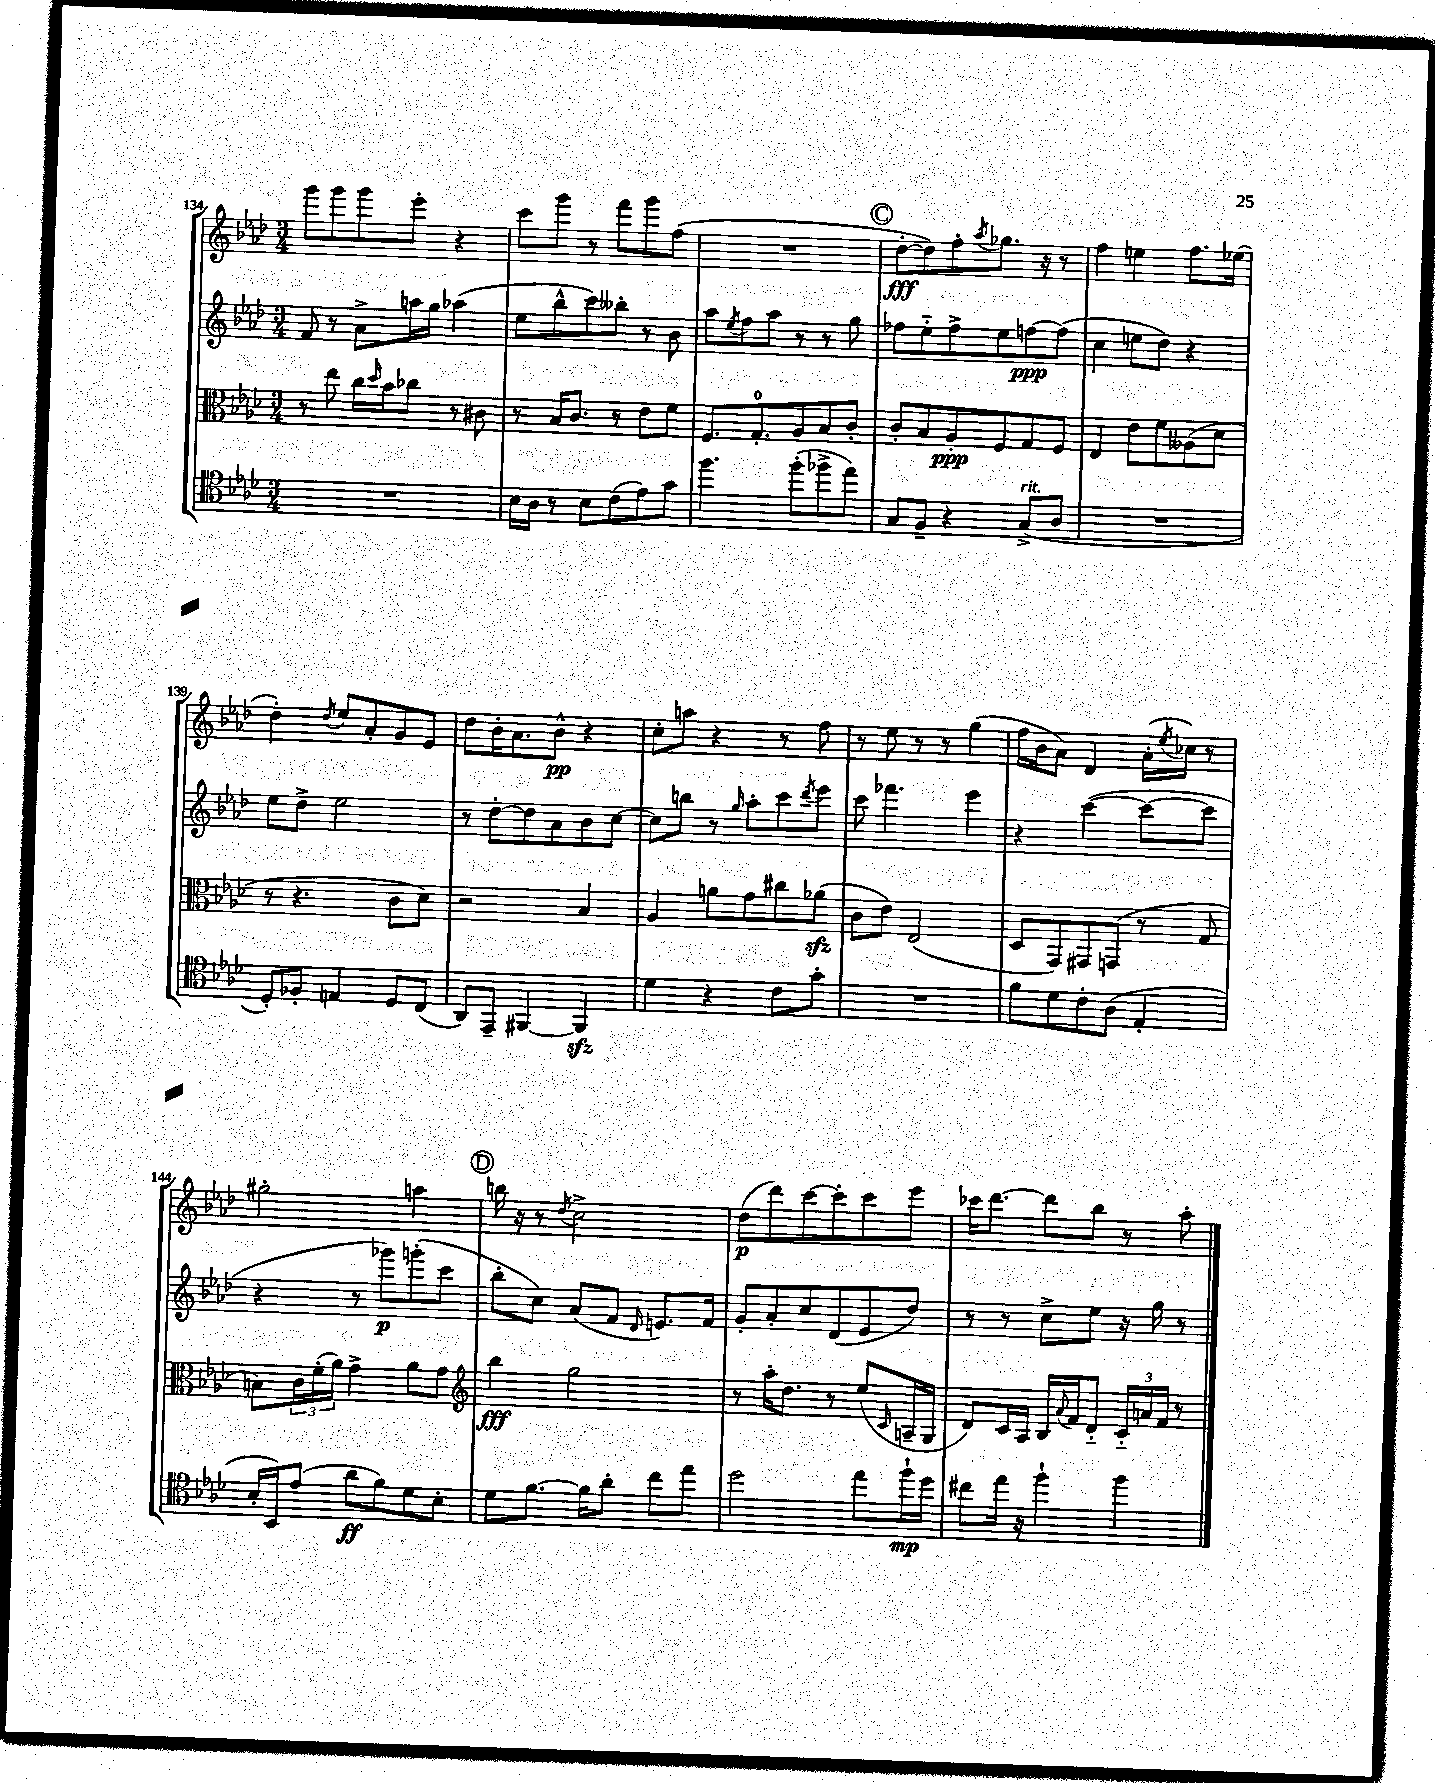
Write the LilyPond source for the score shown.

<<
\new StaffGroup <<
\new Staff = "s0" {
    \clef treble \key aes \major \numericTimeSignature \time 3/4
    g'''8 g'''8 g'''8 ees'''8-. r4 |
    c'''8 g'''8 r8 f'''8 g'''8 f''8( |
    R2. |
    \mark \markup { \circle "C" } des''8~-.\fff des''8) f''8-. \acciaccatura { aes''8 } ges''8. r16 r8 |
    f''4 e''4 f''8. ees''16( |
    des''4-.) \acciaccatura { des''8 } ees''8 aes'8-. g'8 ees'8 |
    des''8 bes'16-. aes'8. bes'8-^\pp r4 |
    c''8-. a''8 r4 r8 f''8 |
    r8 ees''8 r8 r8 g''4( |
    f''16 bes'16 aes'8) des'4 aes'16-.( \acciaccatura { ees''8 } ces''16) r8 |
    gis''2-. a''4 |
    \mark \markup { \circle "D" } b''16 r16 r8 \acciaccatura { des''8 } c''2-> |
    des''8\p( des'''8) c'''8~ c'''8-. c'''8 ees'''8 |
    ces'''16 des'''8.~ des'''8 bes''8 r8 aes''8-. \bar "|." |
}
\new Staff = "s1" {
    \clef treble \key aes \major \numericTimeSignature \time 3/4
    f'8 r8 aes'8-> a''16 g''16 aes''4( |
    ees''8 bes''8-^ c'''8) beses''8-. r8 bes'8 |
    aes''8 \acciaccatura { ees''8 } f''8 aes''8 r8 r8 g''8 |
    \mark \markup { \circle "C" } fes''8 ees''8-_ fes''8-> ees''8 f''8~\ppp f''8( |
    c''4 e''8 des''8) r4 |
    ees''8 des''8-> ees''2 |
    r8 des''8~-. des''8 aes'8 bes'8 c''8~ |
    c''8 b''8 r8 \grace { g''16 } aes''8-. c'''8 \acciaccatura { des'''8 } ees'''8 |
    c'''8 fes'''4. ees'''4 |
    r4 c'''4~( c'''8~ c'''8 |
    r4 r8 ges'''8\p) g'''8-.( c'''8 |
    \mark \markup { \circle "D" } bes''8-. c''8) aes'8( f'8 \grace { des'16 } e'8.) f'16 |
    g'8-. aes'8-. c''8 des'8( ees'8 des''8) |
    r8 r8 c''8-> ees''8 r16 g''16 r8 \bar "|." |
}
\new Staff = "s2" {
    \clef alto \key aes \major \numericTimeSignature \time 3/4
    r8 ees''8 c''16 \grace { des''16 } bes'16 ces''8 r8 cis'8 |
    r8 bes16 c'8. r8 ees'8 f'8 |
    f8. g8.-0-. aes8 bes8 c'8-. |
    \mark \markup { \circle "C" } c'8-. bes8 aes8-.\ppp f8 g8 f8 |
    ees4 ees'8 f'8 aeses8( des'8 |
    r8 r4. c'8 des'8) |
    r2 bes4 |
    aes4 a'8 g'8 cis''8 aes'8\sfz( |
    c'8 ees'8) ees2( |
    des8 g,8) gis,8 g,8( r8 g8 |
    b8) \tuplet 3/2 { c'16 f'16-.( aes'16) } g'4-> aes'8 g'8 |
    \mark \markup { \circle "D" } \clef treble bes''4\fff g''2 |
    r8 aes''16-. des''8. r8 ees''8( \grace { c'16 } a16-- g16 |
    des'8) c'16 aes16 bes16 \appoggiatura { aes'8 } f'16 des'8-_ \tuplet 3/2 { c'16-_ a'16 f'16 } r8 \bar "|." |
}
\new Staff = "s3" {
    \clef tenor \key aes \major \numericTimeSignature \time 3/4
    R2. |
    bes16 aes16 r8 bes8 c'8( ees'8) g'8 |
    f''4. f''8-.( fes''8-> ees''8) |
    \mark \markup { \circle "C" } g8 f8-- r4 g8->^\markup { \italic "rit." }( aes8 |
    R2. |
    des8-.) fes8-. e4 des8 c8( |
    aes,8) ees,8-- fis,4~ fis,4\sfz |
    des'4 r4 c'8 g'8-. |
    R2. |
    f'8 des'8 c'8-. aes8( ees4-. |
    bes16-. bes,16) ees'8( aes'8\ff f'8) des'8 bes8-. |
    \mark \markup { \circle "D" } des'8 f'8.~ f'16 aes'8-. c''8 ees''8 |
    des''2 ees''8 f''16-!\mp des''16 |
    cis''8 ees''16 r16 f''4-! f''4 \bar "|." |
}
>>
>>
\layout { \context { \Score currentBarNumber = #134 } }
